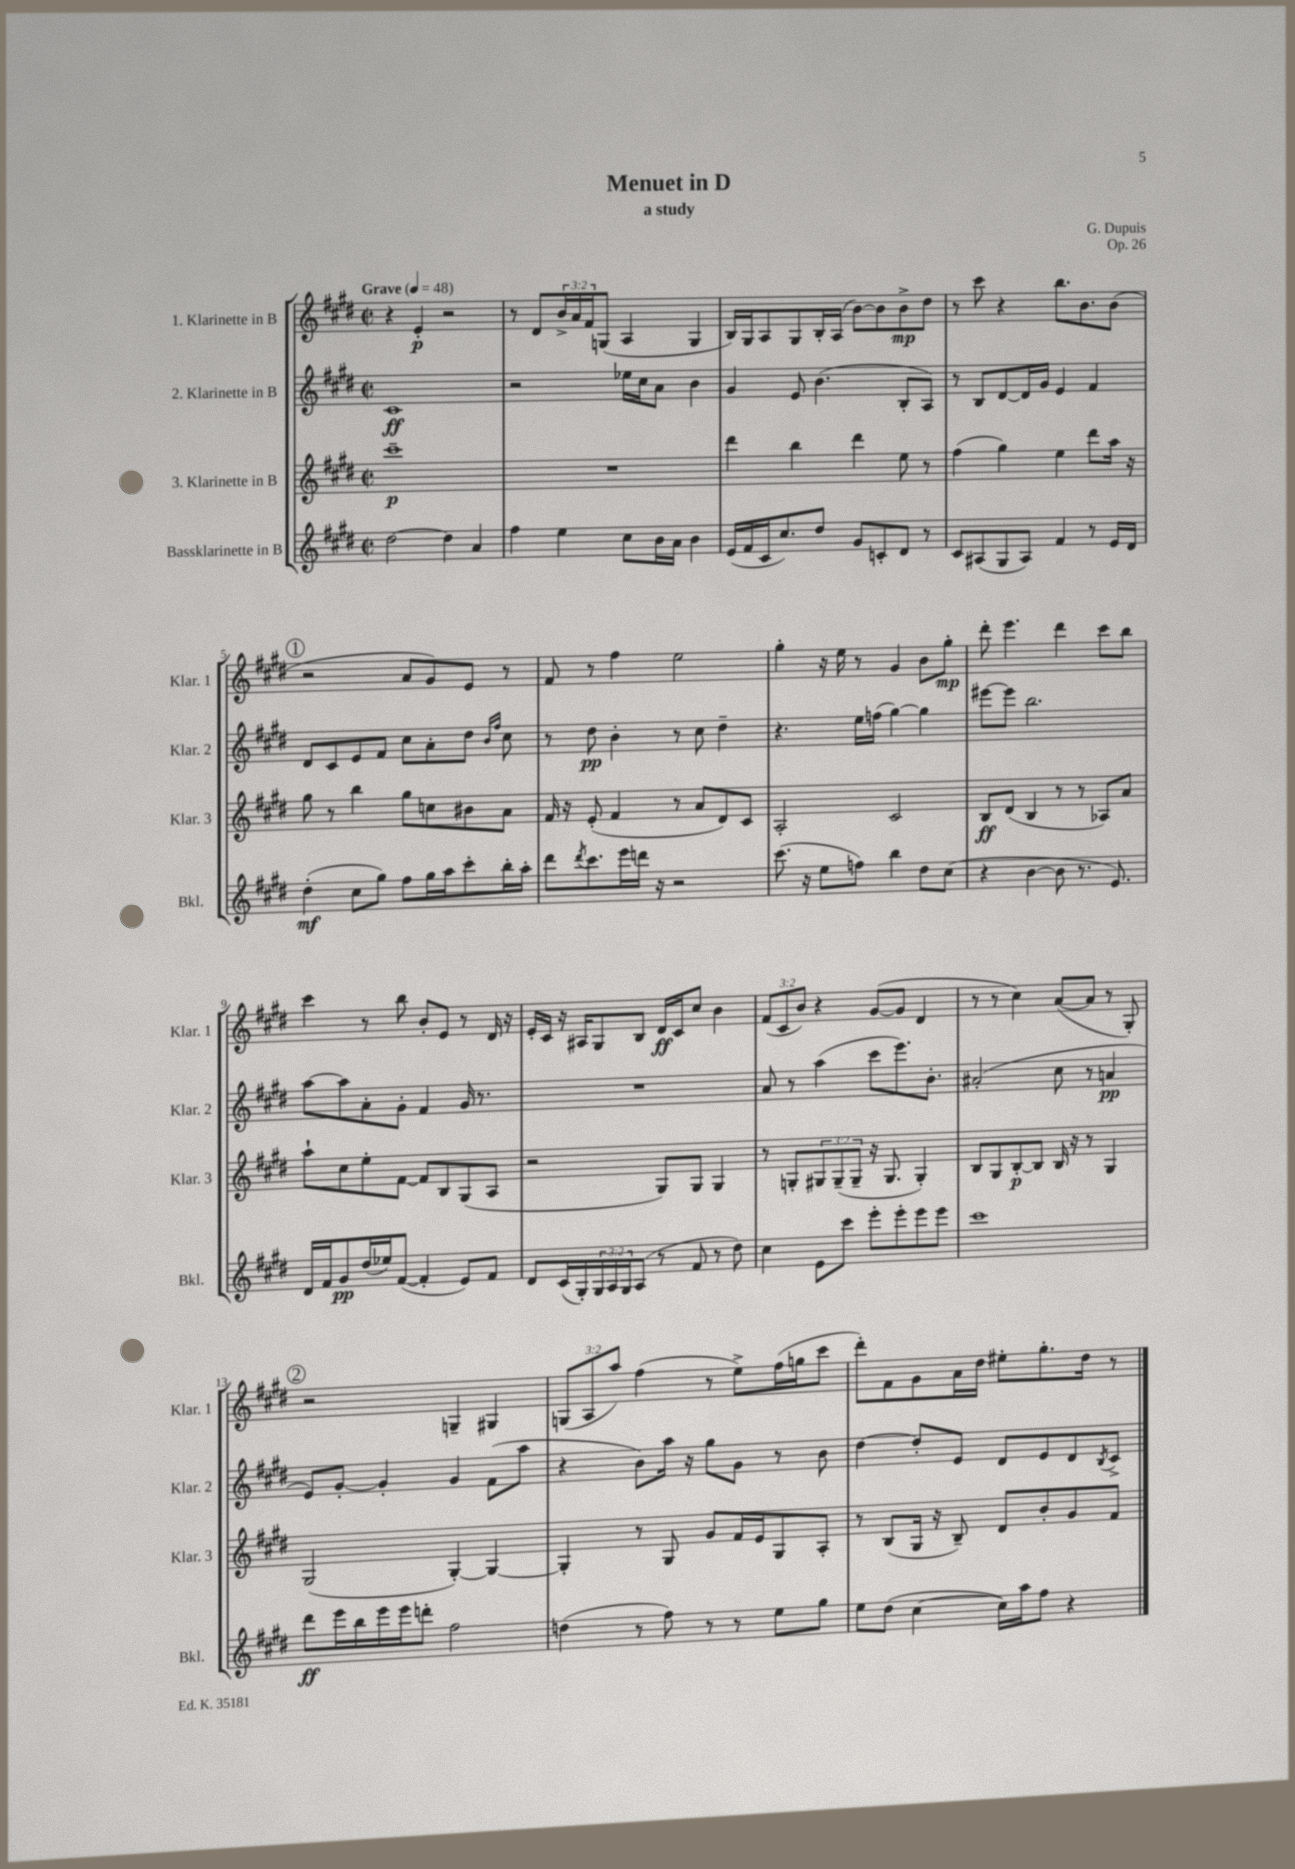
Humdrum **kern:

**kern	**kern	**kern	**kern
*staff4	*staff3	*staff2	*staff1
*clefG2	*clefG2	*clefG2	*clefG2
*k[f#c#g#d#]	*k[f#c#g#d#]	*k[f#c#g#d#]	*k[f#c#g#d#]
*M2/2	*M2/2	*M2/2	*M2/2
*met(c|)	*met(c|)	*met(c|)	*met(c|)
*MM48	*MM48	*MM48	*MM48
[2dd#	1ccc#~	1c#	4r
.	.	.	4e'
4dd#]	.	.	2r
4a	.	.	.
=	=	=	=
4ff#	1r	2r	8r
.	.	.	8d#
4ee	.	.	24b^
.	.	.	24a
.	.	.	24f#
.	.	.	(8G
8cc#	.	16ee-	4A
.	.	16cc#	.
16b	.	8a	.
16a	.	.	.
4b	.	4b	4G
=	=	=	=
(16e	4ddd#	4g#	16B)
16f#	.	.	16G#
16c#	.	.	8A
8.cc#)	.	.	.
.	4bb	8e	8G#
8dd#	.	(4.b	16B'
.	.	.	(16A
8g#	4ddd#	.	[8b)
8c'	.	.	8b]
8d#	8ee	8B'	8b^
8r	8r	8A)	8dd#
=	=	=	=
8c#	(4ff#	8r	8r
(8A#	.	8B	8ccc#
8G#	4gg#)	[8d#	4r
8A#)	.	16d#]	.
.	.	16g#	.
4f#	4ee	4e	8.bb
.	.	.	8.b
8r	8ddd#	4f#	.
16e	16aa	.	(8b
16d#	16r	.	.
=	=	=	=
(4dd#'	8gg#	8d#	2r
.	8r	8c#	.
8cc#	4bb	8e	.
8gg#)	.	8f#	.
8ff#	8gg#	8cc#	8a
16gg#	8cc	8a'	8g#)
16aa	.	.	.
8ccc#'	8b#	8dd#	8e
.	.	16qqb	.
.	.	16qqff#	.
16bb'	8a	8cc#	8r
16aa'	.	.	.
=	=	=	=
8ddd#	16f#	8r	8f#
.	16r	.	.
8qddd#	.	.	.
8.ccc#	(8e'	8dd#	8r
.	4f#	4b'	4ff#
16eee	.	.	.
16ddd	.	.	.
16r	.	.	.
2r	8r	8r	2ee
.	8a	8cc#	.
.	8d#)	4dd#~	.
.	8c#	.	.
=	=	=	=
(8.ccc#	2A'	4.r	4gg#'
16r	.	.	.
8ee	.	.	16r
.	.	.	16ee
8ff)	.	16ee	8r
.	.	(16ff	.
4bb	2c#	[4gg#)	4g#
8dd#	.	4gg#]	8b
(8cc#	.	.	8gg#'
=	=	=	=
4r	8B	[8eee#	8ddd#'
.	(8d#	8eee#]	4.eee
[4b	4B	2.bb	.
8b]	8r	.	4ddd#
8.r	8r	.	.
.	8A-)	.	8ccc#
8.e)	.	.	.
.	8a	.	8bb
=	=	=	=
16d#	8aa`	[8aa	4ccc#
16f#	.	.	.
8g#	8cc#	8aa]	.
(16dd#	8ee'	8a'	8r
16ee-)	.	.	.
([8f#	[8f#	8g#'	8bb
4f#']	8f#]	4f#	8b'
.	8B	.	8e
8e)	(8G#	16g#	8r
.	.	8.r	.
8f#	8A	.	16d#
.	.	.	16r
=	=	=	=
8d#	2r	1r	16e'
.	.	.	16c#
(16c#	.	.	16r
16G#')	.	.	16A#
24G#	.	.	8G#
24A	.	.	.
24G#	.	.	.
(8A	.	.	8B
8r	8G#)	.	16d#
.	.	.	16c#
8f#	8G#	.	8cc#
8r	4G#	.	4b
8dd#)	.	.	.
=	=	=	=
4cc#	8r	8a	(12f#
.	.	.	12c#
.	8G'	8r	.
.	.	.	12b)
8e	12G#	(4aa	4r
.	(12G#~	.	.
8ccc#	.	.	.
.	12G#~	.	.
8eee'	16r	8ccc#	([8g#
.	8.G#	.	.
8eee'	.	8.eee)	8g#]
8eee	4G#')	.	4d#
.	.	8.b'	.
8eee	.	.	.
=	=	=	=
1ccc#	8B	(2a#'	8r
.	8G#	.	8r
.	[8B'	.	4cc#)
.	8B]	.	.
.	16B	8cc#	([8a
.	16r	.	.
.	8r	8r	8a]
.	4G#	4a	8r
.	.	.	8G#')
=	=	=	=
8ddd#	(2G#	8e)	2r
16eee	.	[8g#'	.
16bb	.	.	.
16eee	.	4g#']	.
16eee	.	.	.
8ddd'	.	.	.
2ff#	[4G#')	4g#	4G~
.	4G#_	(8f#	4G#
.	.	8aa	.
=	=	=	=
(4dd	4G#']	4r	(12G
.	.	.	12A
.	.	.	12aa)
8r	8r	8b)	(4ff#
8ff#)	8G#	16aa	.
.	.	16r	.
8r	8g#	8gg#	8r
8r	16f#	8g#	8ee^)
.	16e	.	.
8ee	8G#	8r	(16ff#
.	.	.	16gg
8gg#	8A'	8b	8ccc#
=	=	=	=
8ee	8r	[4dd#	8ddd#')
(8dd#	(8B	.	8f#
[4cc#	16G#	8dd#']	8g#
.	16r	.	.
.	8B~)	8e	16a
.	.	.	16dd#
16cc#])	8d#	8d#	8ee#'
16aa	.	.	.
8ff#	8b'	8e	8.gg#'
4r	8g#	8d#	.
.	.	.	16dd#
.	.	8qB	.
.	8f#	8c#^	8r
==	==	==	==
*-	*-	*-	*-
